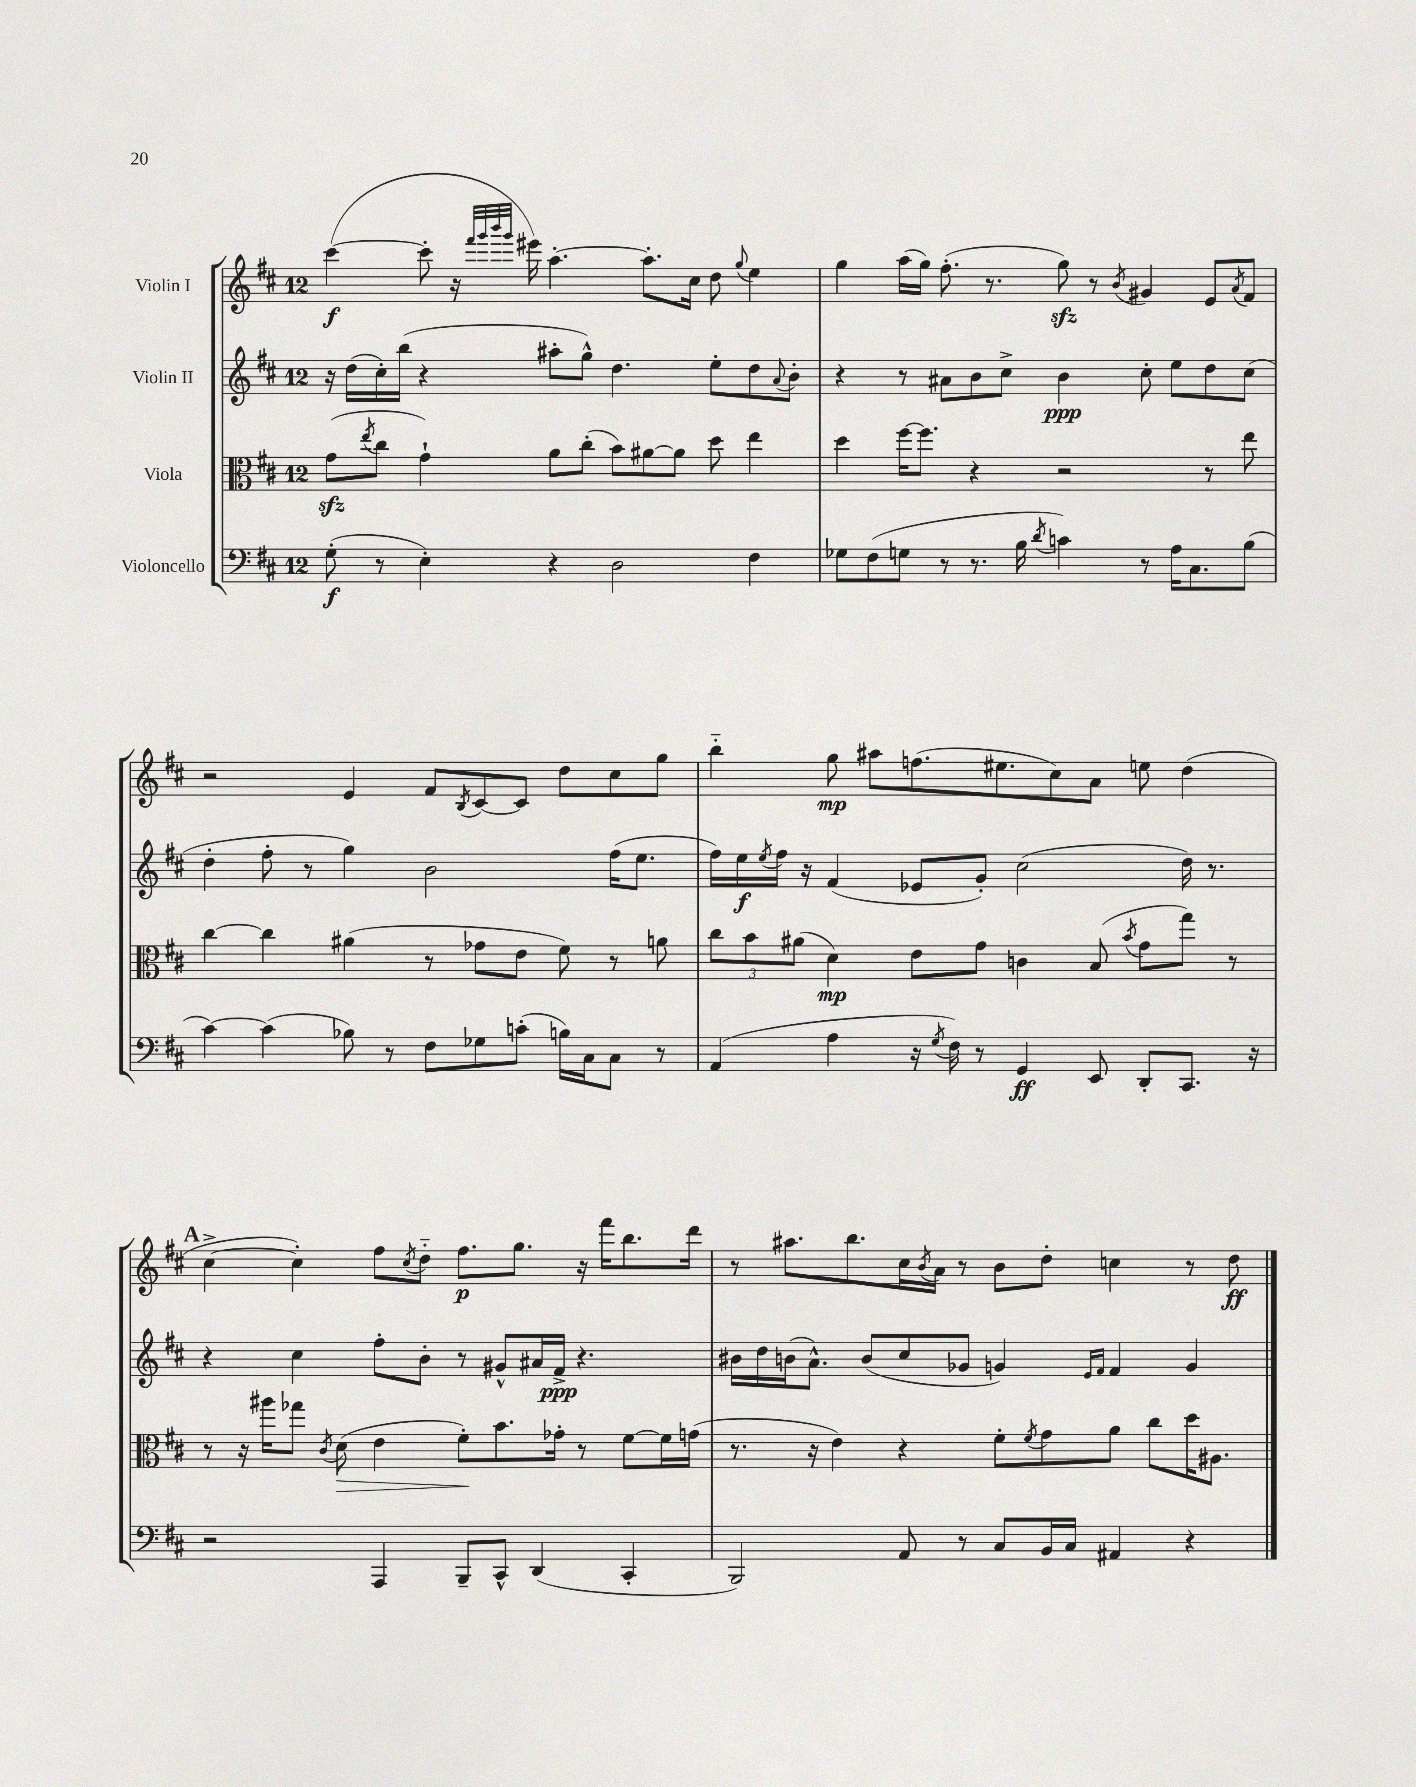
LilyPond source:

<<
\new StaffGroup <<
\new Staff = "s0" \with { instrumentName = "Violin I" } {
    \clef treble \key d \major \once \override Staff.TimeSignature.style = #'single-digit \time 12/8
    cis'''4~\f( cis'''8-. r16 \grace { fis'''32 g'''32 b'''32 g'''32 } eis'''16) a''4.~-. a''8.-. cis''16 d''8 \appoggiatura { g''8 } e''4 |
    g''4 a''16( g''16) fis''8.-.( r8. g''8\sfz) r8 \acciaccatura { b'8 } gis'4 e'8 \acciaccatura { a'8 } fis'8 |
    r2 e'4 fis'8 \acciaccatura { b8 } cis'8~ cis'8 d''8 cis''8 g''8 |
    b''4-_ g''8\mp ais''8 f''8.( eis''8. cis''8) a'8 e''8 d''4( |
    \mark \markup { \bold "A" } cis''4~-> cis''4-.) fis''8 \acciaccatura { cis''8 } d''8-_ fis''8.\p g''8. r16 fis'''16 b''8. d'''16 |
    r8 ais''8. b''8. cis''16 \acciaccatura { b'8 } a'16 r8 b'8 d''8-. c''4 r8 d''8\ff \bar "|." |
}
\new Staff = "s1" \with { instrumentName = "Violin II" } {
    \clef treble \key d \major \once \override Staff.TimeSignature.style = #'single-digit \time 12/8
    r16 d''16( cis''16-.) b''16( r4 ais''8-. g''8-^) d''4. e''8-. d''8 \appoggiatura { a'8 } b'8-. |
    r4 r8 ais'8 b'8 cis''8-> b'4\ppp cis''8-. e''8 d''8 cis''8( |
    d''4-. fis''8-. r8 g''4) b'2 fis''16( e''8. |
    fis''16) e''16\f \acciaccatura { e''8 } fis''16 r16 fis'4( ees'8 g'8-.) cis''2( d''16) r8. |
    \mark \markup { \bold "A" } r4 cis''4 fis''8-. b'8-. r8 gis'8-^ ais'16 fis'16->\ppp r4. |
    bis'16 d''16 b'16( a'8.-^) b'8( cis''8 ges'8 g'4) \grace { e'16 fis'16 } fis'4 g'4 \bar "|." |
}
\new Staff = "s2" \with { instrumentName = "Viola" } {
    \clef alto \key d \major \once \override Staff.TimeSignature.style = #'single-digit \time 12/8
    g'8\sfz( \acciaccatura { e''8 } cis''8 g'4-!) a'8 cis''8-.( b'8) ais'8~ ais'8 d''8 e''4 |
    d''4 fis''16~ fis''8. r4 r2 r8 e''8 |
    cis''4~ cis''4 ais'4( r8 ges'8 e'8 fis'8) r8 a'8 |
    \tuplet 3/2 { cis''8 b'8 ais'8( } d'4\mp) e'8 g'8 c'4 b8( \acciaccatura { b'8 } g'8 g''8) r8 |
    \mark \markup { \bold "A" } r8 r16 ais''16 ges''8 \acciaccatura { cis'8 } d'8\>( e'4 fis'8-.\!) b'8. ges'16-. r8 fis'8~ fis'16 g'16( |
    r8. r16 e'4) r4 fis'8-. \acciaccatura { fis'8 } g'8 a'8 cis''8 d''16 ais8. \bar "|." |
}
\new Staff = "s3" \with { instrumentName = "Violoncello" } {
    \clef bass \key d \major \once \override Staff.TimeSignature.style = #'single-digit \time 12/8
    g8-.\f( r8 e4-.) r4 d2 fis4 |
    ges8 fis8( g8 r8 r8. b16 \acciaccatura { d'8 } c'4) r8 a16 cis8. b8( |
    cis'4~) cis'4( bes8) r8 fis8 ges8 c'8-.( b16) cis16 cis8 r8 |
    a,4( a4 r16 \acciaccatura { g8 } fis16) r8 g,4\ff e,8 d,8-. cis,8. r16 |
    \mark \markup { \bold "A" } r2 a,,4 b,,8-- cis,8-^ d,4( cis,4-. |
    b,,2) a,8 r8 cis8 b,16 cis16 ais,4 r4 \bar "|." |
}
>>
>>
\layout { \context { \Score \remove "Bar_number_engraver" } }
